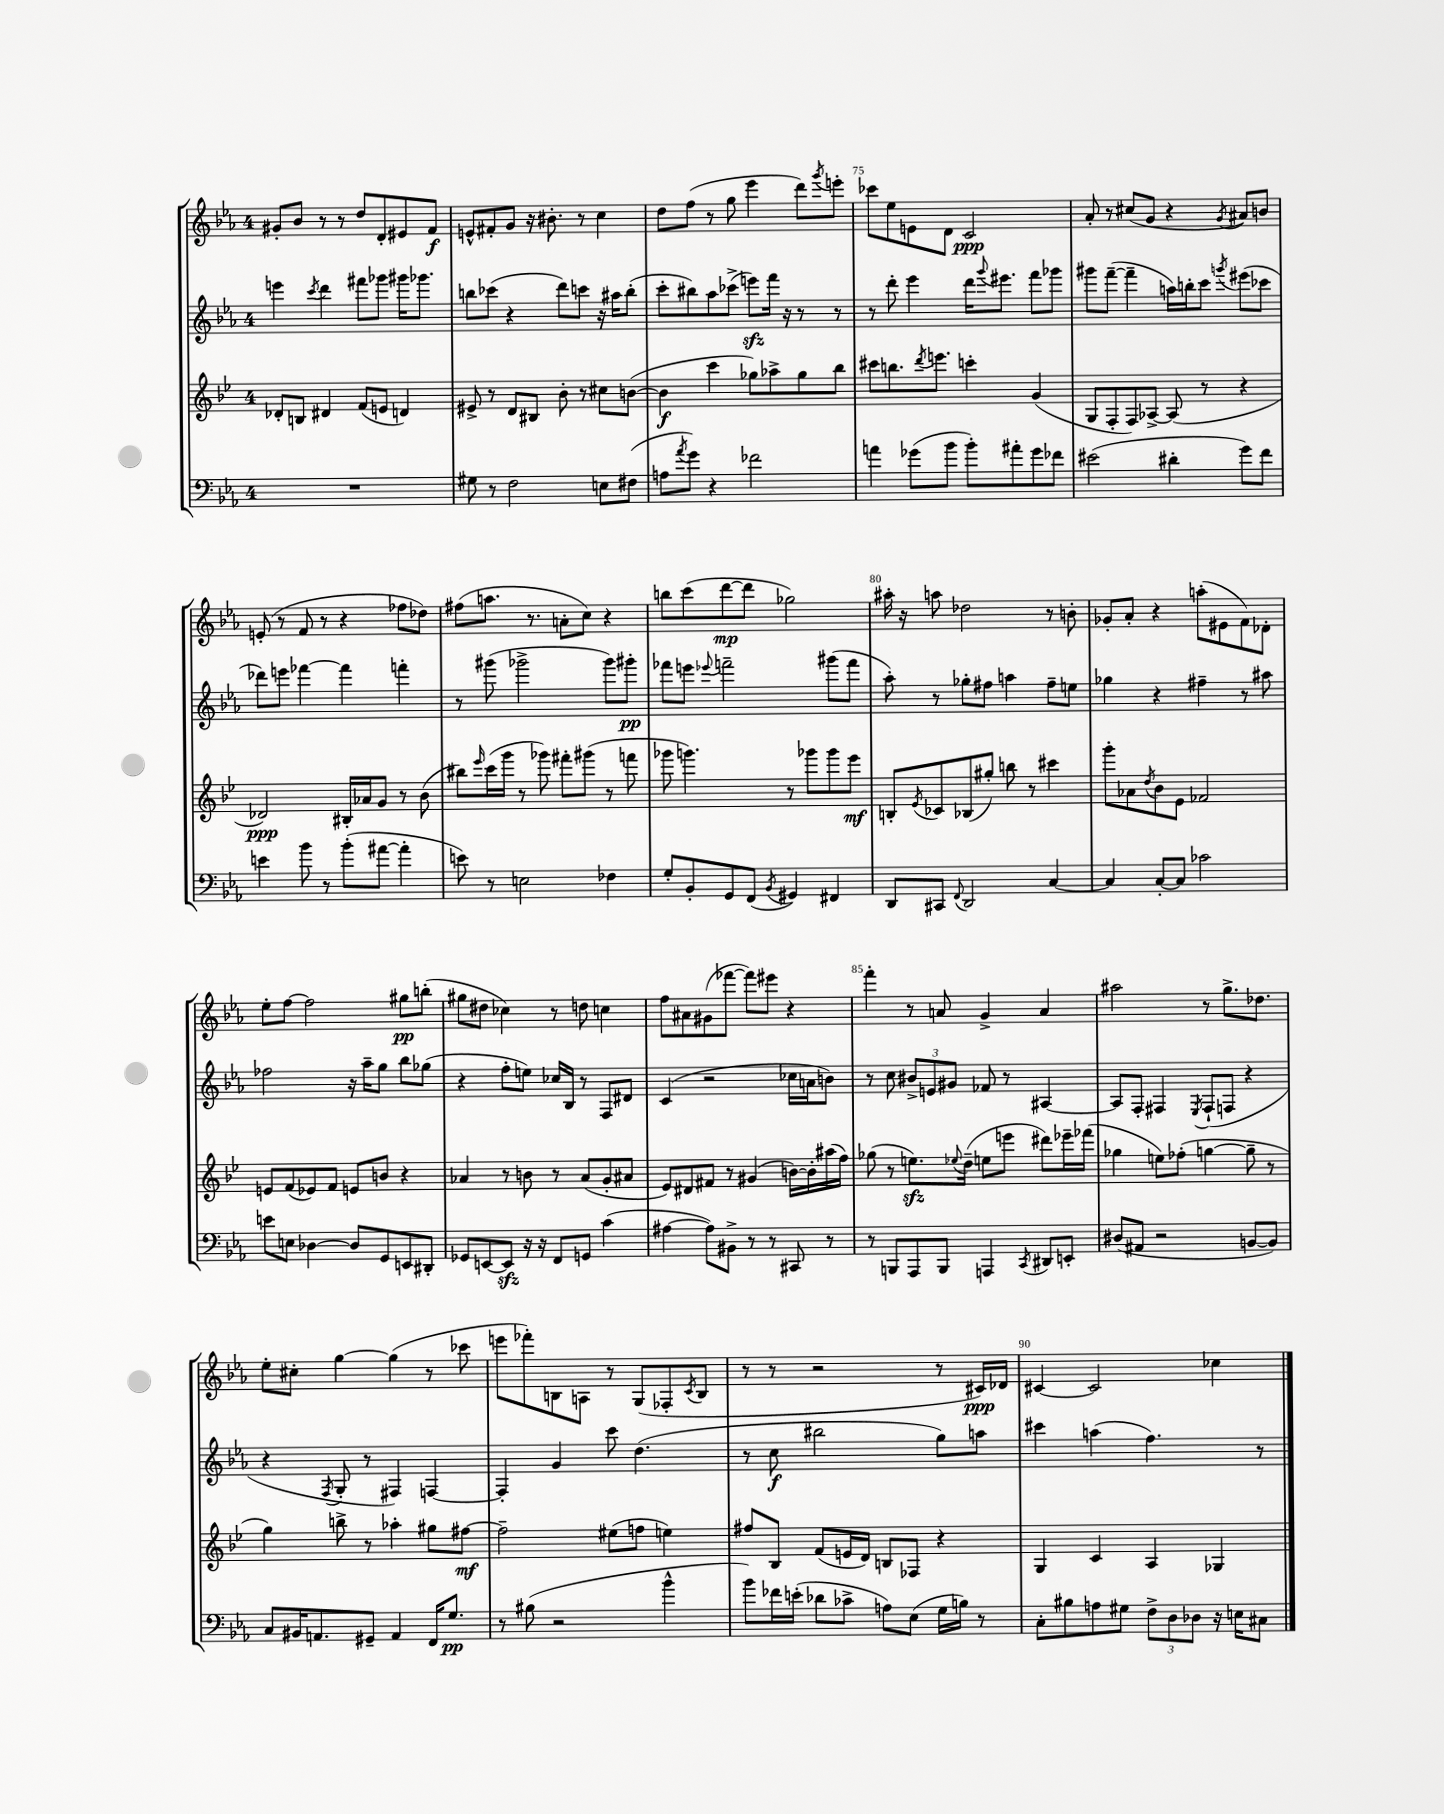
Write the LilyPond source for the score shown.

<<
\new StaffGroup <<
\new Staff = "s0" {
    \clef treble \key ees \major \once \override Staff.TimeSignature.style = #'single-digit \time 4/4
    gis'8-. bes'8 r8 r8 d''8 d'8-. eis'8 f'8\f |
    e'8-^ fis'8-. g'8 r16 bis'8.-. r8 c''4 |
    d''8 f''8( r8 g''8 ees'''4 d'''8) \acciaccatura { g'''8 } e'''8-. |
    ces'''8 ees''8 e'8 d'8 c'2\ppp |
    aes'8-. r8 cis''8( g'8 r4 \acciaccatura { g'8 } ais'8) b'8 |
    e'8-.( r8 f'8 r8 r4 fes''8 des''8) |
    fis''8( a''8. r8. a'8-. c''8) r4 |
    b''8 c'''8( d'''8~\mp d'''8 ges''2) |
    ais''16-. r16 a''8 des''2 r8 b'8-. |
    ges'8-. aes'8-. r4 a''8-.( eis'8 f'8) des'8-. |
    ees''8-. f''8~ f''2 gis''8\pp b''8-.( |
    gis''8 dis''8 ces''4) r8 d''8 c''4 |
    f''8 ais'8 gis'8( fes'''8~ fes'''8) eis'''8 r4 |
    f'''4-. r8 a'8 g'4-> a'4 |
    ais''2 r8 g''8.-> des''8. |
    ees''8-. cis''8-. g''4~ g''4( r8 ces'''8 |
    e'''8 fes'''8-.) b8 a8 r8 g8( fes8-. \acciaccatura { c'8 } b8 |
    r8 r8 r2 r8 cis'16\ppp) des'16 |
    cis'4~ cis'2 ces''4 \bar "|." |
}
\new Staff = "s1" {
    \clef treble \key ees \major \once \override Staff.TimeSignature.style = #'single-digit \time 4/4
    e'''4 \acciaccatura { c'''8 } d'''4 fis'''8 ges'''8 gis'''16 ges'''8. |
    b''8 ces'''8( r4 d'''8) c'''8 r16 ais''16 b''8-.( |
    c'''8-. bis''8) aes''8 ces'''8->( e'''8\sfz) f'''16 r16 r8 r8 |
    r8 d'''8-. ees'''4 d'''16 \appoggiatura { g'''8 } eis'''8. f'''8 ges'''8 |
    gis'''8 f'''8~--( f'''4-- a''16) b''16-. c'''8 \acciaccatura { g'''8 } eis'''8( ces'''8 |
    des'''8) e'''8 fes'''4~ fes'''4 f'''4-. |
    r8 gis'''8( ges'''2-> ges'''8) gis'''8-.\pp |
    fes'''8 e'''8 \appoggiatura { ees'''8 } f'''2-- gis'''8( f'''8 |
    aes''8-.) r8 ges''8-. fis''8 a''4 fis''8-- e''8 |
    ges''4 r4 fis''4-- r8 ais''8 |
    fes''2 r16 aes''16-- g''8 bes''8 ges''8( |
    r4 f''8-. e''8) ces''16 bes16 r8 f8 dis'8 |
    c'4( r2 ces''16 a'16 b'8) |
    r8 c''8 \tuplet 3/2 { bis'8-> e'8 gis'8 } fes'8 r8 ais4~ |
    ais8 f8-. fis4 \acciaccatura { ees8 } fis8-!( f8 r4 |
    r4 \acciaccatura { f8 } g8-. r8 fis4) f4~ |
    f4-. g'4 c'''8 d''4.( |
    r8 c''8\f bis''2 g''8) a''8 |
    cis'''4 a''4( f''4.) r8 \bar "|." |
}
\new Staff = "s2" {
    \clef treble \key bes \major \once \override Staff.TimeSignature.style = #'single-digit \time 4/4
    des'8-. b8 dis'4 f'8( e'8 d'4) |
    eis'8-> r8 d'8 bis8 bes'8-. r8 cis''8 b'8~( |
    b'4\f c'''4 ges''8) aes''8-> ges''8 bes''8 |
    cis'''8 b''8. \acciaccatura { d'''8 } e'''8. c'''4-. g'4( |
    g8 f8-. f8) aes8~-> aes8( r8 r4 |
    des'2\ppp) bis16-. aes'16 g'8 r8 bes'8( |
    bis''8) \grace { ees'''16 } c'''16( g'''16 r8 ges'''8) fis'''8-. gis'''8( r8 f'''8 |
    ges'''8 g'''4.) r8 ges'''8 ges'''8 ees'''8\mf |
    b8-. \acciaccatura { ees'8 } ces'8 bes8( gis''8-.) b''8 r8 cis'''4 |
    g'''8-. aes'8 \acciaccatura { d''8 } bes'8 ees'8 fes'2 |
    e'8 f'8( ees'8) f'8 e'8 b'8 r4 |
    aes'4 r8 b'8 r8 aes'8( g'8-. ais'8 |
    ees'8) dis'8 fis'8 r8 gis'4( b'16~) b'16-. ais''16( f''16) |
    ges''8( r8 e''8.\sfz) \appoggiatura { ees''8 } d''16--( e''8 e'''8 dis'''8) ees'''16-- fes'''16( |
    ges''4 e''8) fes''8-.( g''4~ g''8-- r8 |
    g''4) b''8-> r8 aes''4-. gis''8 fis''8~\mf |
    fis''2-- eis''8( f''8 e''4) |
    fis''8 bes8 f'8( e'16 d'16) b8 fes8 r4 |
    g4 c'4 a4 ges4 \bar "|." |
}
\new Staff = "s3" {
    \clef bass \key ees \major \once \override Staff.TimeSignature.style = #'single-digit \time 4/4
    R1 |
    gis8 r8 f2 e8 fis8( |
    a8 \acciaccatura { aes'8 } g'8) r4 fes'2 |
    a'4 ges'8( bes'8 bes'8-.) ais'8-. ges'8 fes'8 |
    eis'2( dis'4-. g'8) f'8 |
    e'4 bes'8 r8 bes'8-.( ais'8~ ais'4-. |
    e'8) r8 e2 fes4 |
    g8-. bes,8-. g,8 f,8( \acciaccatura { bes,8 } gis,4) fis,4 |
    d,8 cis,8 \appoggiatura { f,8 } d,2 c4~ |
    c4 c8~-. c8 ces'2 |
    e'8 e8 des4~ des8 g,8 e,8 dis,8-. |
    ges,8 e,8~ e,8\sfz r16 r16 f,8 g,8 c'4( |
    ais4~ ais8) bis,8-> r8 r8 cis,8 r8 |
    r8 b,,8 aes,,8 b,,8 a,,4 \acciaccatura { c,8 } dis,8 e,8-. |
    dis8( ais,8 r2 b,8~ b,8) |
    c8 bis,16 a,8. gis,8-- a,4 f,16 g8.\pp |
    r8 bis8( r2 bes'4-^ |
    bes'8) fes'16 e'16-.( des'8 ces'8-> a8) ees8( g16 b16) r8 |
    c8-. bis8 a8 gis8 \tuplet 3/2 { f8-> d8 des8 } r16 e16 cis8 \bar "|." |
}
>>
>>
\layout { \context { \Score currentBarNumber = #72 \override BarNumber.break-visibility = ##(#f #t #t) barNumberVisibility = #(every-nth-bar-number-visible 5) } }
